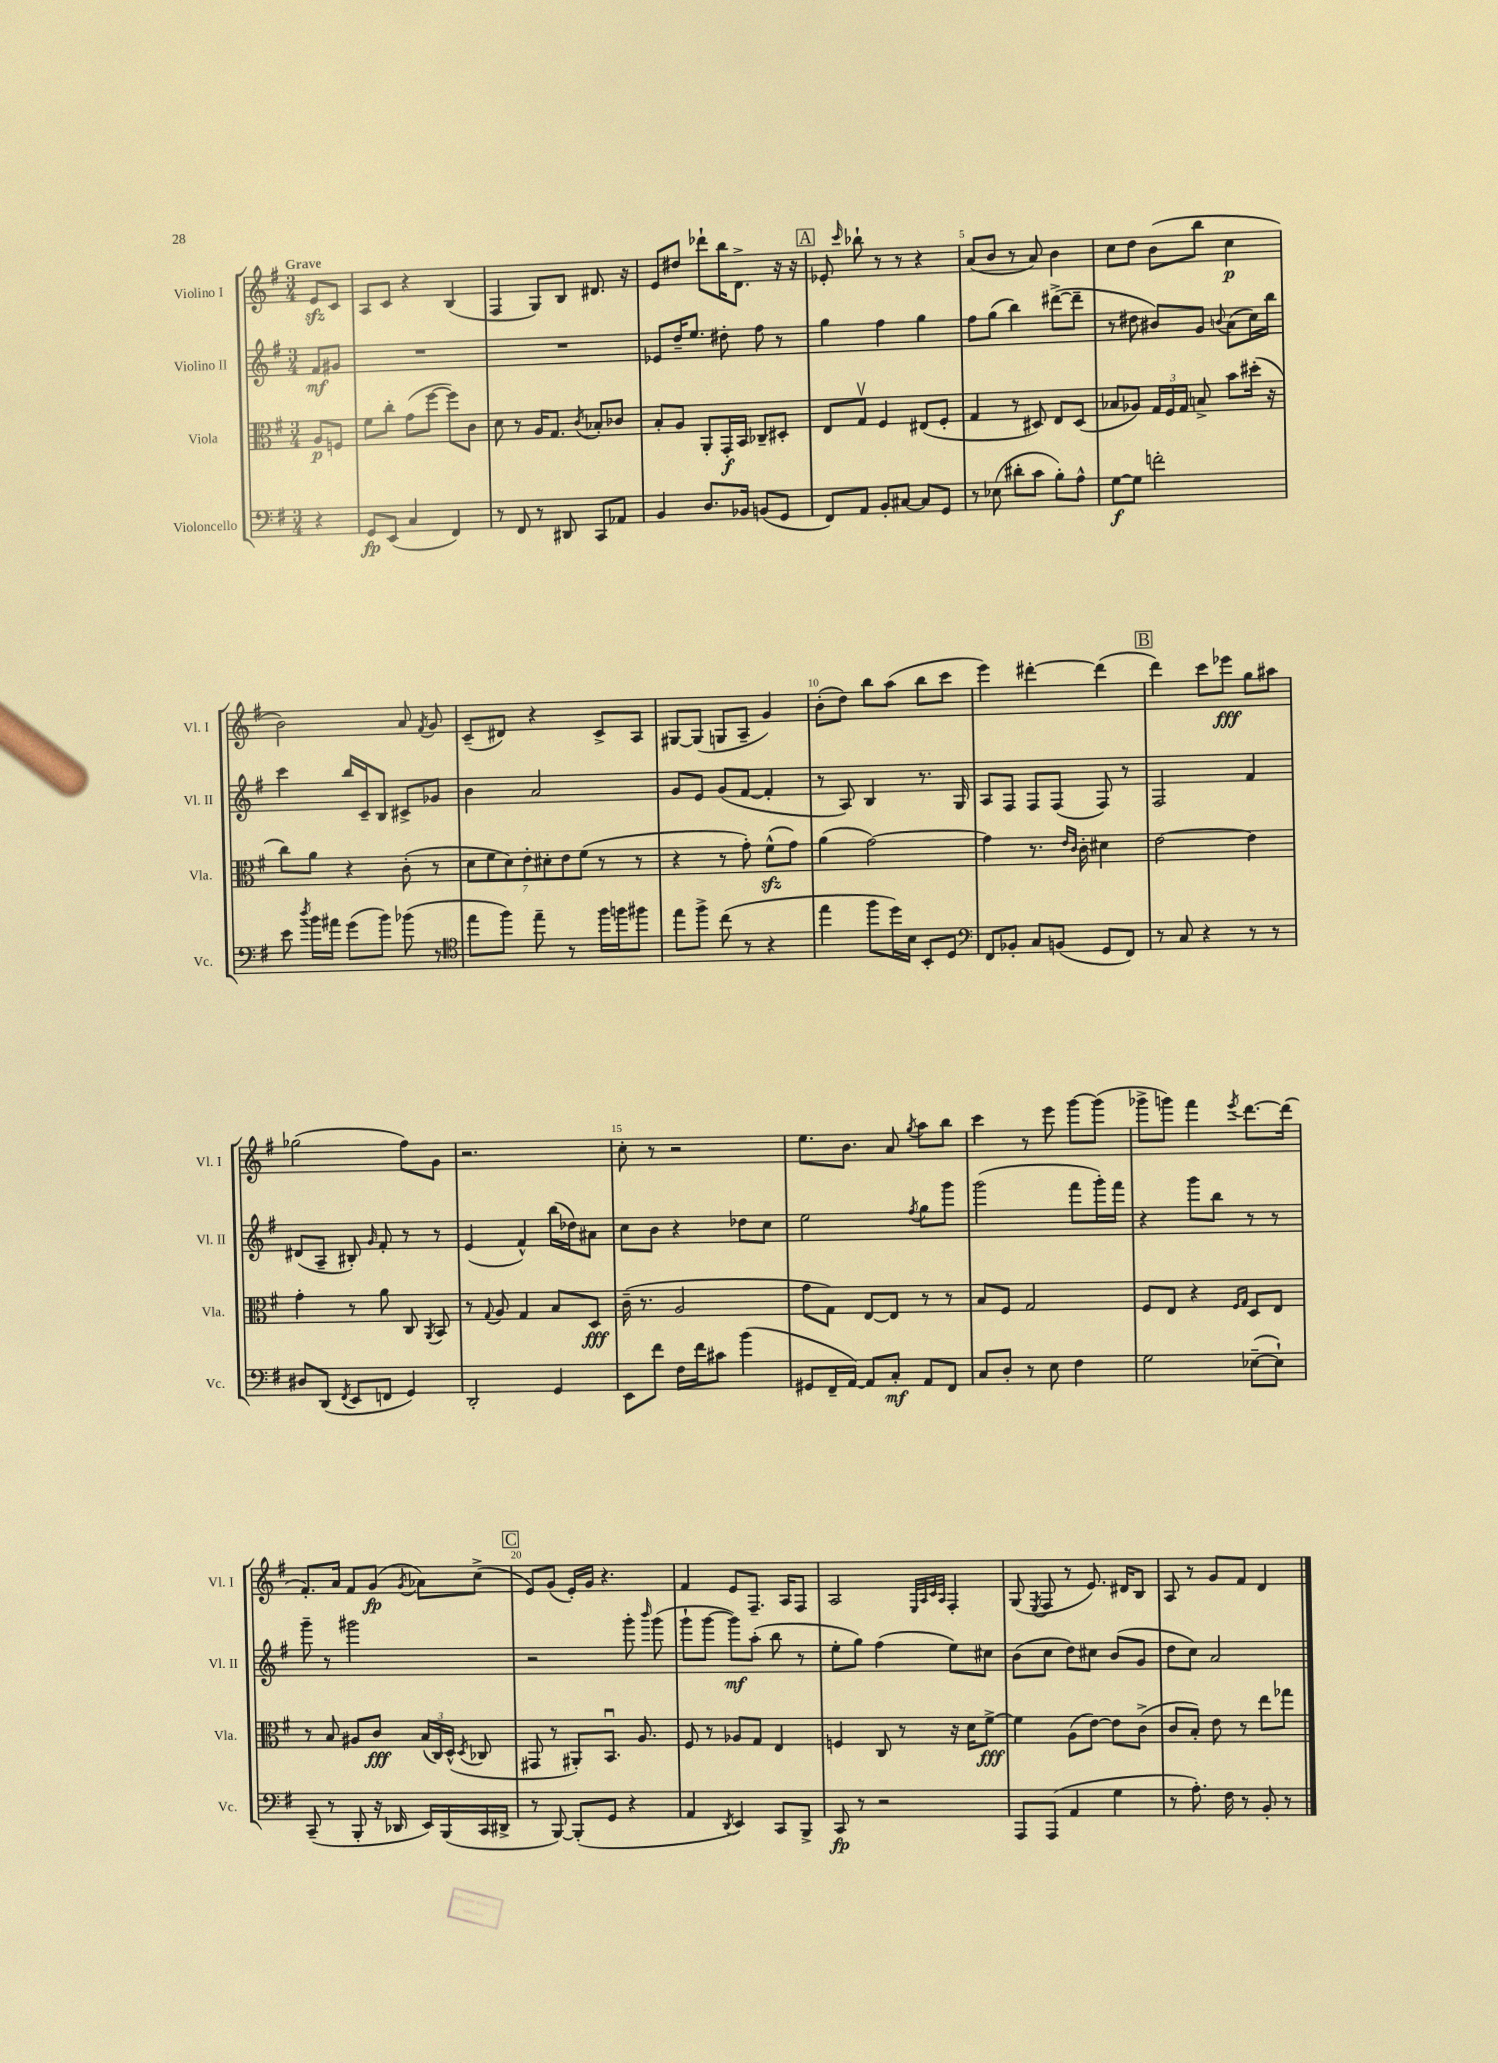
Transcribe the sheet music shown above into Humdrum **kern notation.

**kern	**kern	**kern	**kern
*staff4	*staff3	*staff2	*staff1
*clefF4	*clefC3	*clefG2	*clefG2
*k[f#]	*k[f#]	*k[f#]	*k[f#]
*M3/4	*M3/4	*M3/4	*M3/4
4r	8A	8f#	8e
.	8F	8g#	8c
=	=	=	=
8GG	8f#	2.r	8A
(8EE	8cc'	.	8c
4C	(8g	.	4r
.	[8ff#	.	.
4FF#)	8ff#])	.	(4B
.	8c	.	.
=	=	=	=
8r	8d	2.r	4F#
8FF#	8r	.	.
8r	16A	.	8G)
.	8.G	.	.
8DD#	.	.	8B
.	8qc	.	.
8CC	8B-'	.	8.d#
8AA-	8c-	.	.
.	.	.	16r
=	=	=	=
4BB	8B'	8e-	8e
.	8A	16dd~	8dd#
.	.	8.ee	.
8.D	8AA'	.	8ddd-`
.	16GG'	8dd#'	16bb
16BB-	16BB	.	8.d^
(8BB	8C-~	8ff#	.
8GG	8D#'	8r	16r
.	.	.	16r
=	=	=	=
8FF#)	8E	4gg	8e-'
.	.	.	16qqccc
8AA	8Gv	.	8bb-`
8BB'	4F#	4ff#	8r
[8C#	.	.	8r
8C#]	(8E#	4gg	4r
8GG	8F#'	.	.
=	=	=	=
8r	4G	8ff#	(8a
(8E-	.	(8gg	8b
8d#'	8r	4bb)	8r
8c	8D#)	.	8a)
8B')	8E	([8ddd#^	4b
8A^^	(8D#	8ddd#~]	.
=	=	=	=
[8G	8B-	8r	8cc
8G]	8A-)	8dd#	8dd
2f'	24G	8b#)	(8b
.	24F#	.	.
.	24G	.	.
.	8B^	8g	8bb
.	.	8qqb	.
.	8b	(8a	4cc
.	(16dd#'	16cc)	.
.	16r	16bb	.
=	=	=	=
8e	8cc)	4ccc	2b)
8qdd	.	.	.
16b	8a	.	.
16a#	.	.	.
(8g	4r	16bb	.
.	.	16c~	.
8b)	.	8B	.
(8b-	(8c'	8c#^	8a
.	.	.	8qf#
8r	8r	8g-	8g
=	=	=	=
*clefC4	*	*	*
8ee	14d	4b	(8c~
.	14f#	.	.
8ff#)	.	.	8d#)
.	14d)	.	.
.	14e'	.	.
8ee~	.	2a	4r
.	14d#'	.	.
.	14e	.	.
8r	.	.	.
.	(14f#	.	.
16ff#	8r	.	8c^
16ff	.	.	.
8ff#	8r	.	8A
=	=	=	=
8ee	4r	8g	[8G#
8ff#^	.	8e	(8G#]
(8cc	8r	(8g	8G
8r	8g')	[8f#	8A~
4r	(8f#^^	4f#']	4g)
.	8g)	.	.
=	=	=	=
4ee	(4a	8r	(8b'
.	.	8A)	8dd)
8ff#	[2g)	4B	8bb
16dd)	.	.	(8aa
16B	.	.	.
8BB'	.	8.r	8bb
8D	.	.	8ccc
.	.	16G	.
=	=	=	=
*clefF4	*	*	*
8FF#	4g]	8A	4eee)
8BB-'	.	8F#	.
8C	8.r	8F#	[4ddd#'
(8BB	.	(8F#	.
.	16qqe	.	.
.	16qqc	.	.
.	16c'	.	.
8GG	4d#	8F#)	(4ddd#]
8FF#)	.	8r	.
=	=	=	=
8r	[2e	2F#	4ddd)
8C	.	.	.
4r	.	.	8ccc
.	.	.	8eee-
8r	4e]	4f#	8gg
8r	.	.	8aa#
=	=	=	=
8D#	4g'	(8d#	(2gg-
(8DD	.	8A~	.
8qFF#	.	.	.
8EE	8r	8B#')	.
.	.	16qqg	.
8FF	8a	8f#'	.
4GG)	8C	8r	8ff#)
.	8qAA	.	.
.	8BB	8r	8g
=	=	=	=
2DD'	8r	(4e	2.r
.	8qqG	.	.
.	8A	.	.
.	4G	4f#^^)	.
4GG	8B	(16bb	.
.	.	16dd-)	.
.	8D	8a#	.
=	=	=	=
8EE	(16c~	8cc	8cc'
.	8.r	.	.
8f#	.	8b	8r
16F#	2A	4r	2r
16f#	.	.	.
8c#	.	.	.
(4b	.	8dd-	.
.	.	8cc	.
=	=	=	=
8GG#	8g	2ee	8.ee
16FF#~	8G)	.	.
[16AA)	.	.	8.b
8AA]	[8E	.	.
8C'	8E]	.	8a
.	.	8qff#	8qgg
8AA	8r	8gg	8aa
8FF#	8r	8ggg	8bb
=	=	=	=
8C	8B	(2ggg	4ccc
8D'	8F#	.	.
8r	2G	.	8r
8E	.	.	8eee
4F#	.	8fff#	[8ggg
.	.	16ggg')	(8ggg]
.	.	16fff#	.
=	=	=	=
2G	8F#	4r	8ggg-^
.	8E	.	8ggg)
.	4r	8ggg	4fff#
.	.	8bb	.
.	16qqF#	.	.
.	16qqG	.	8qeee
([8E-~	8D	8r	[8.ddd
8E-`])	8E	8r	.
.	.	.	(16ddd]
=	=	=	=
(8CC~	8r	8ggg~	8.f#')
8r	8B	8r	.
.	.	.	16a
8BBB'	8A#	2ggg#	8f#
16r	8c	.	(8g
16DD-	.	.	.
.	.	.	8qg
16EE)	(24B	.	8a-)
.	24C)	.	.
(16BBB	.	.	.
.	(24D^^	.	.
.	8qD	.	.
16CC	8C-	.	(8cc^
16DD#^	.	.	.
=	=	=	=
8r	8GG#	2r	8e)
[8BBB)	8r	.	(8g
(8BBB']	8AA#')	.	16e')
.	.	.	16g
8GG	8.BBu	.	4.r
4r	.	8ggg'	.
.	8.A	.	.
.	.	16qqbbb	.
.	.	(8ggg	.
=	=	=	=
4AA	8F#	8ggg`	4f#
.	8r	[8ggg	.
8qDD	.	.	.
4EE)	8A-	8ggg])	8e
.	8G	(8aa'	8.F#~
8CC	4E	8bb	.
.	.	.	16A
8BBB^	.	8r	8F#
=	=	=	=
8CC	4F	8ee'	2A
8r	.	8gg)	.
2r	8C	(4ff#	.
.	8r	.	.
.	.	.	32qqE
.	.	.	32qqA
.	.	.	32qqc
.	.	.	32qqA
.	16r	8ee)	4F#'
.	16d	.	.
.	[8f#^	8cc#	.
=	=	=	=
8AAA	4f#]	(8b	(8G
.	.	.	8qE
(8AAA	.	8cc	8F#
4AA	(8A	8dd)	8r
.	[8e)	8cc#	8.e)
4G	8e]	(8b	.
.	.	.	16d#
.	(8c^	8g	8B
=	=	=	=
8r	8c	8dd	8A
8.A')	8B')	8cc)	8r
.	8e	2a	8g
16F#	.	.	.
8r	8r	.	8f#
8BB'	8ee	.	4d
8r	8gg-	.	.
==	==	==	==
*-	*-	*-	*-
